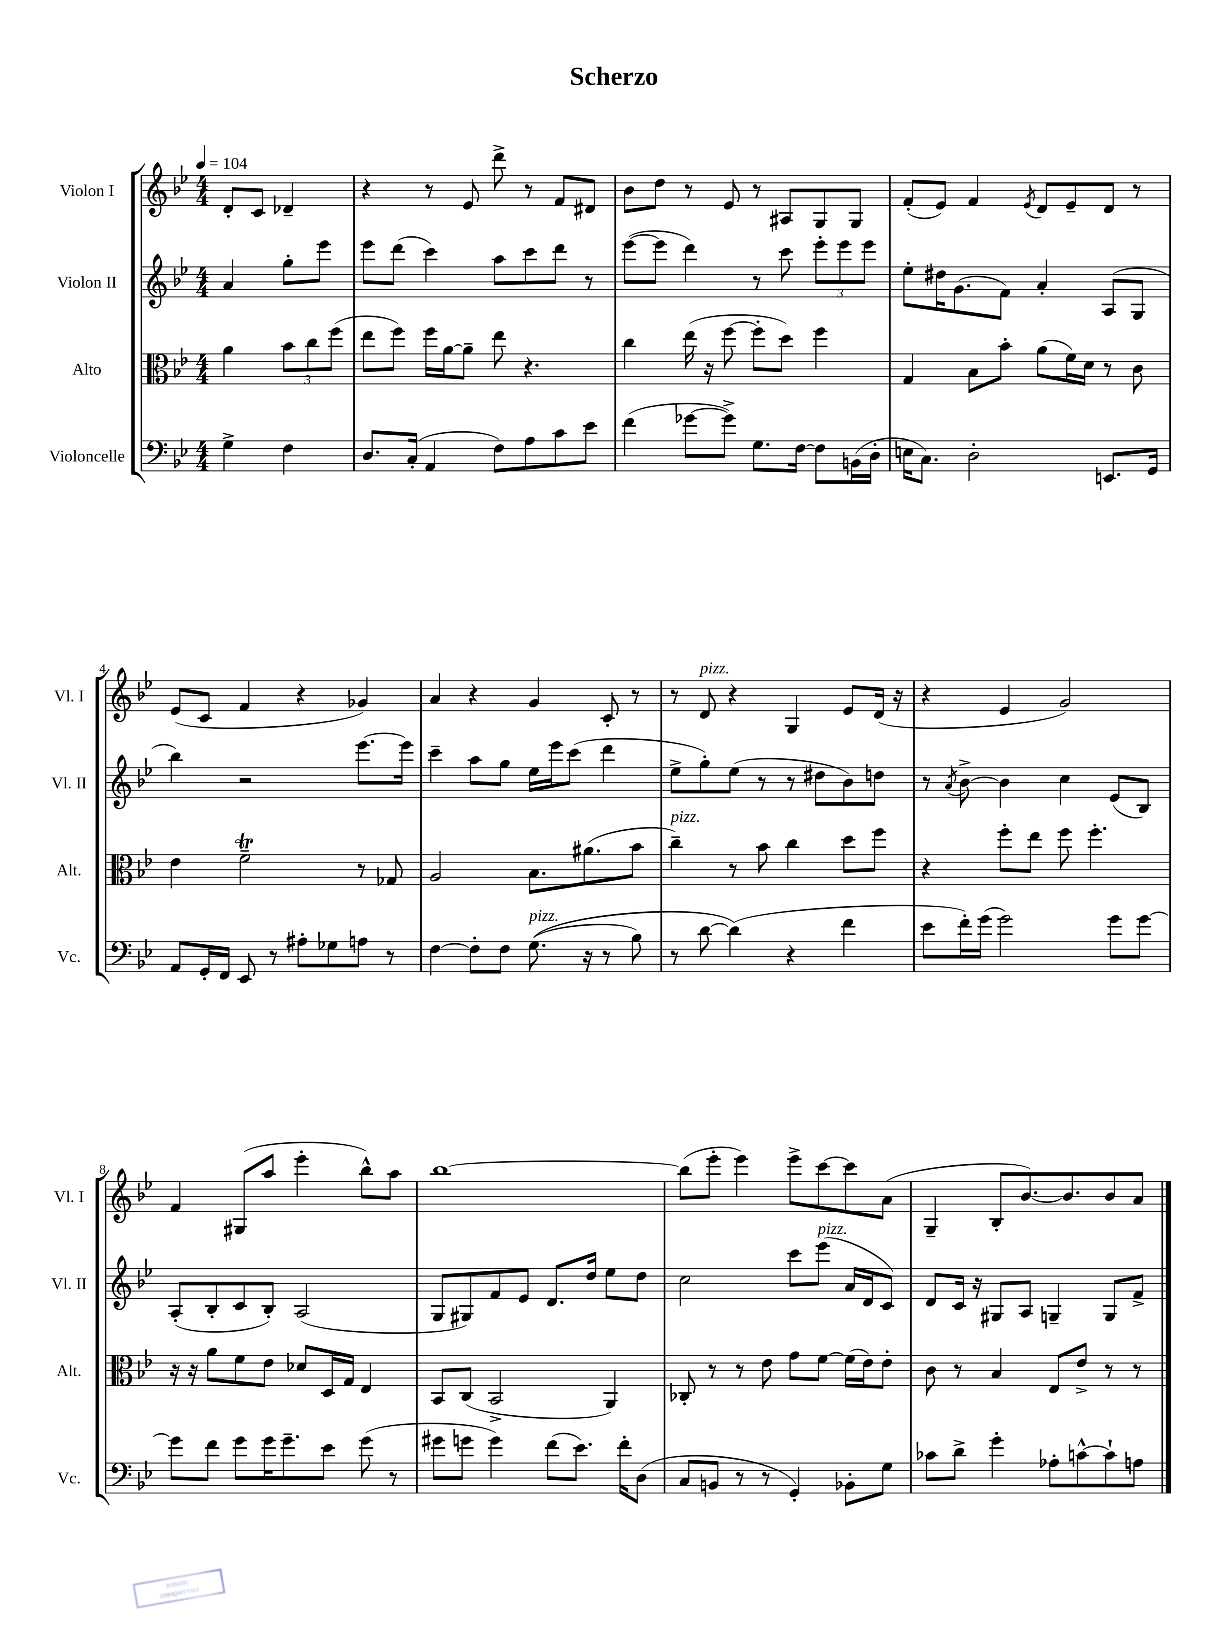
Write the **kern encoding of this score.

**kern	**kern	**kern	**kern
*staff4	*staff3	*staff2	*staff1
*clefF4	*clefC3	*clefG2	*clefG2
*k[b-e-]	*k[b-e-]	*k[b-e-]	*k[b-e-]
*M4/4	*M4/4	*M4/4	*M4/4
*MM104	*MM104	*MM104	*MM104
4G^	4a	4a	8d'
.	.	.	8c
4F	12b-	8gg'	4d-~
.	12cc	.	.
.	.	8eee-	.
.	(12ff	.	.
=	=	=	=
8.D	8ee-	8eee-	4r
.	8ff)	(8ddd	.
(16C'	.	.	.
4AA	16ff	4ccc)	8r
.	[16a	.	.
.	8a~]	.	8e-
8F)	8ee-	8aa	8ddd^
8A	4.r	8ccc	8r
8c	.	8ddd	8f
8e-	.	8r	8d#
=	=	=	=
(4f	4cc	([8eee-	8b-
.	.	8eee-]	8dd
[8g-	(16ee-	4ddd)	8r
.	16r	.	.
8g-^])	[8ff	.	8e-
8.G	8ff']	8r	8r
.	8dd)	8ccc	8A#
[16F	.	.	.
8F]	4ff	12eee-'	8G
.	.	12eee-	.
(16BB	.	.	8G
.	.	12eee-	.
16D'	.	.	.
=	=	=	=
16E	4G	8ee-'	(8f'
8.C)	.	.	.
.	.	16dd#	8e-)
.	.	(8.g	.
2D'	8B-	.	4f
.	8b-'	8f)	.
.	.	.	8qe-
.	(8a	4a'	8d
.	16f)	.	8e-~
.	16d	.	.
8.EE	8r	(8A	8d
.	8c	8G	8r
16GG	.	.	.
=	=	=	=
8AA	4e-	4bb-)	(8e-
16GG'	.	.	8c
16FF	.	.	.
8EE-	2f~	2r	4f
8r	.	.	.
8A#'	.	.	4r
8G-	.	.	.
8A	8r	[8.eee-	4g-)
8r	8G-	.	.
.	.	16eee-]	.
=	=	=	=
[4F	2A	4ccc~	4a
8F']	.	8aa	4r
8F	.	8gg	.
&((8.G	8.B-	16ee-	4g
.	.	16eee-	.
.	.	(8ccc	.
16r	(8.a#	.	.
8r	.	4ddd	8c'
8B-)	8b-	.	8r
=	=	=	=
8r	4cc~)	8ee-^	8r
[8d	.	8gg')	8d
(4d]&)	8r	(8ee-	4r
.	8b-	8r	.
4r	4cc	8r	4G
.	.	8dd#	.
4f	8dd	8b-)	8e-
.	8ff	8dd	(16d
.	.	.	16r
=	=	=	=
8e-	4r	8r	4r
.	.	8qa	.
16f')	.	[8b-^	.
(16g	.	.	.
2g)	8ff'	4b-]	4e-
.	8ee-	.	.
.	8ff	4cc	2g)
.	4.ff'	.	.
8g	.	(8e-	.
[8g	.	8B-)	.
=	=	=	=
8g]	16r	(8A'	4f
.	16r	.	.
8f	8a	8B-'	.
8g	8f	8c	(8G#
16g	8e-	8B-')	8aa
8.g~	.	.	.
.	8d-	(2A	4eee-'
8e-	16D	.	.
.	16G	.	.
(8g	4E-	.	8bb-^^)
8r	.	.	8aa
=	=	=	=
8g#	8BB-	8G	[1bb-
8g	(8C	8G#)	.
4g)	2BB-^	8f	.
.	.	8e-	.
(8f	.	8.d	.
8.e-)	.	.	.
.	.	16dd	.
.	4AA)	8ee-	.
16f'	.	.	.
(8D	.	8dd	.
=	=	=	=
8C	8C-'	2cc	(8bb-]
8BB	8r	.	8eee-'
8r	8r	.	4eee-)
8r	8e-	.	.
4GG')	8g	8ccc	8eee-^
.	[8f	(8eee-	[8ccc
8BB-'	(16f]	16a	8ccc]
.	16e-)	16d	.
8G	8e-'	8c)	(8a
=	=	=	=
8c-	8c	8d	4G~
8d^	8r	16c	.
.	.	16r	.
4g'	4B-	8G#	8B-'
.	.	8A	[8.b-)
8A-'	8E-	4G~	.
.	.	.	8.b-]
[8c^^	8e-^	.	.
8c`]	8r	8G	8b-
8A	8r	8f^	8a
==	==	==	==
*-	*-	*-	*-
